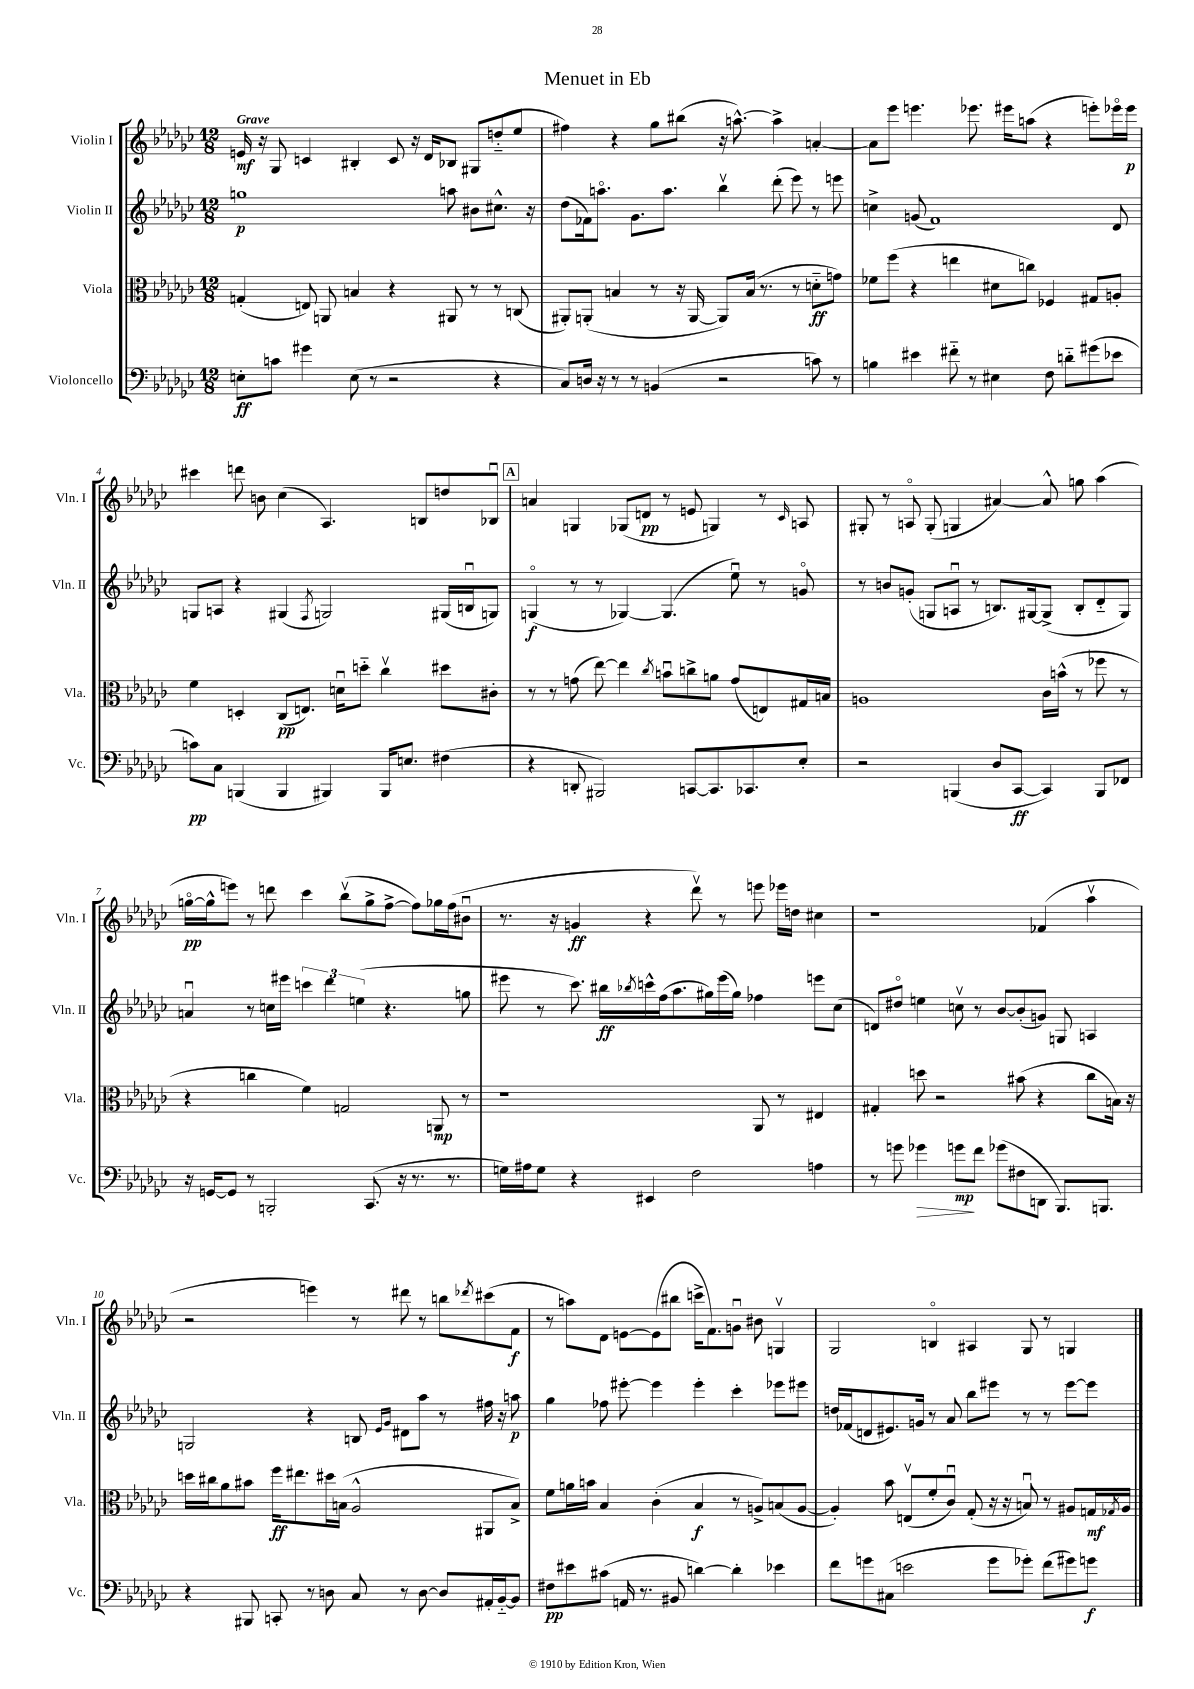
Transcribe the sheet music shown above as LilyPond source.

\header { title = "Menuet in Eb" }
<<
\new StaffGroup <<
\new Staff = "s0" \with { instrumentName = "Violin I" shortInstrumentName = "Vln. I" } {
    \clef treble \key ges \major \numericTimeSignature \time 12/8 \tempo "Grave"
    e'16\mf r16 ges8 c'4 bis4-. c'8 r16 des'16 bes8 gis8 d''8-_( ees''8 |
    fis''4) r4 ges''8 bis''8( r16 a''8.~-^) a''4-> a'4~-. |
    a'8 ees'''8 e'''4. ees'''8. eis'''16 a''8( r4 e'''8-.) ees'''16\flageolet ees'''16\p |
    cis'''4 d'''8 b'8 ces''4( aes4.) b8 d''8 bes8\downbow |
    \mark \markup { \box "A" } a'4 g4 ges8( d'8\pp r8 e'8 g4) r8 \grace { ces'16 } a8 |
    gis8-. r8 a8\flageolet gis8-.( g4 ais'4~) ais'8-^ g''8 aes''4( |
    g''16~\flageolet\pp g''16-^ e'''8) r8 d'''8 ces'''4 bes''8\upbow( g''8-> f''8~-> f''8) ges''16 f''16( bis'8\downbow |
    r8. r16 g'4\ff r4 des'''8\upbow) r8 e'''8 ees'''16 d''16 cis''4 |
    r1 fes'4( aes''4\upbow |
    r2 e'''4) r8 dis'''8 r8 b''8 \acciaccatura { des'''8 } cis'''8( f'8\f |
    r8 a''8) des'8 e'8~ e'8( bis''8 c'''16-> f'8.) g'8\downbow bis'8 g4\upbow |
    ges2 b4\flageolet ais4 ges8 r8 g4 \bar "|." |
}
\new Staff = "s1" \with { instrumentName = "Violin II" shortInstrumentName = "Vln. II" } {
    \clef treble \key ges \major \numericTimeSignature \time 12/8
    g''1\p a''8 bis'8 cis''8.-^ r16 |
    des''8( fes'16) a''8.\flageolet ges'8. a''8. bes''4\upbow des'''8-.( ees'''8) r8 e'''8 |
    c''4-> g'8( f'1) des'8 |
    g8 a8 r4 gis4( \acciaccatura { f8 } g2) gis16( b16\downbow g8) |
    \mark \markup { \box "A" } g4\flageolet\f( r8 r8 ges4~) ges4.( ees''8\downbow) r8 g'8\flageolet |
    r8 b'8 g'8-.( g8 a8\downbow r8 b8.) gis16~ gis8->( b8-. des'8-_ gis8) |
    a'4\downbow r8 c''16 eis'''16 \tuplet 3/2 { c'''4 des'''4 e''4( } r4. g''8 |
    eis'''8 r8 ces'''8.) bis''16\ff \acciaccatura { bes''8 } c'''16-^ f''16( aes''8. gis''16) eis'''16( gis''16) fes''4 e'''8 ces''8( |
    d'8) dis''8\flageolet e''4 c''8\upbow r8 bes'8~ bes'8-.( g'8) g8 a4 |
    g2 r4 b8 \grace { ees'16 ges'16 } dis'8 aes''8 r8 fis''16 r16 a''8\p |
    ges''4 fes''8 eis'''8~-. eis'''4 eis'''4-. ces'''4-. ees'''8 eis'''8 |
    d''16 fes'16( d'8 eis'8.) g'16 r8 aes'8 bes''8 eis'''8 r8 r8 eis'''8~ eis'''8 \bar "|." |
}
\new Staff = "s2" \with { instrumentName = "Viola" shortInstrumentName = "Vla." } {
    \clef alto \key ges \major \numericTimeSignature \time 12/8
    g4-.( e8) a,8 b4 r4 ais,8 r8 r8 c8( |
    ais,8-.) a,8-.( b4 r8 r16 a,16~ a,8) b16( r8. r8 d'8-_\ff g'8) |
    fes'8 f''8( r4 e''4 dis'8 c''8) fes4 gis8 a8-. |
    f'4 d4-. ces8\pp( e8.) d'16\downbow d''8-_ ces''4\upbow dis''8 cis'8-. |
    \mark \markup { \box "A" } r8 r8 g'8( ees''8~) ees''4 \acciaccatura { ces''8 } b'8\downbow c''8-> a'8 g'8( e8) gis16 b16 |
    a1 ces'16 b'16-^( r8 fes''8 r8 |
    r4 c''4 f'4) g2 a,8\mp r8 |
    r1 aes,8 r8 eis4 |
    gis4-. d''8 r2 bis'8( r4 ces''8 b16) r16 |
    d''16 cis''16 aes'8 bis'8 f''16\ff eis''8. dis''16 b16( aes2-^ ais,8 b8->) |
    f'8 a'16 b'16 bes4 ces'4-.( bes4\f r8 a8->) b8( a8~ |
    a4-.) bes'8 e8\upbow( f'8-. ces'8\downbow) ges8-.( r16 r16 b8\downbow) r8 ais8 g16\mf \acciaccatura { ges8 } ais16 \bar "|." |
}
\new Staff = "s3" \with { instrumentName = "Violoncello" shortInstrumentName = "Vc." } {
    \clef bass \key ges \major \numericTimeSignature \time 12/8
    e8-.\ff c'8 gis'4 e8( r8 r2 r4 |
    ces8) d16 r16 r8 r8 b,4( r2 c'8) r8 |
    b4 eis'4 fis'8-_ r8 eis4 f8 d'8-_ gis'8( ees'8 |
    c'8\pp) ces8 b,,4( b,,4 bis,,4) bis,,16 e8. fis4( |
    \mark \markup { \box "A" } r4 d,8-. bis,,2) c,8~ c,8. ces,8. ees8-. |
    r2 b,,4( des8 ces,8~\ff ces,4) b,,8 fes,8 |
    r16 g,16~ g,8 r8 b,,2-. ces,8.( r16 r8. r8. |
    g16) ais16 g8 r4 eis,4 f2 a4 |
    r8 g'8 ges'4\> g'8\mp\! f'8 ges'8( fis8 d,8 bes,,8.) b,,8. |
    r4 bis,,8 c,8-. r8 d8 ces8 r8 d8~ d8 ais,16-. bes,16~-_ bes,8 |
    fis8\pp eis'8 cis'8( a,16 r8. bis,8 d'4~) d'4-. ees'4 |
    f'8 g'8 cis8( e'2 g'8 ges'8-.) f'8( gis'8) g'8\f \bar "|." |
}
>>
>>
